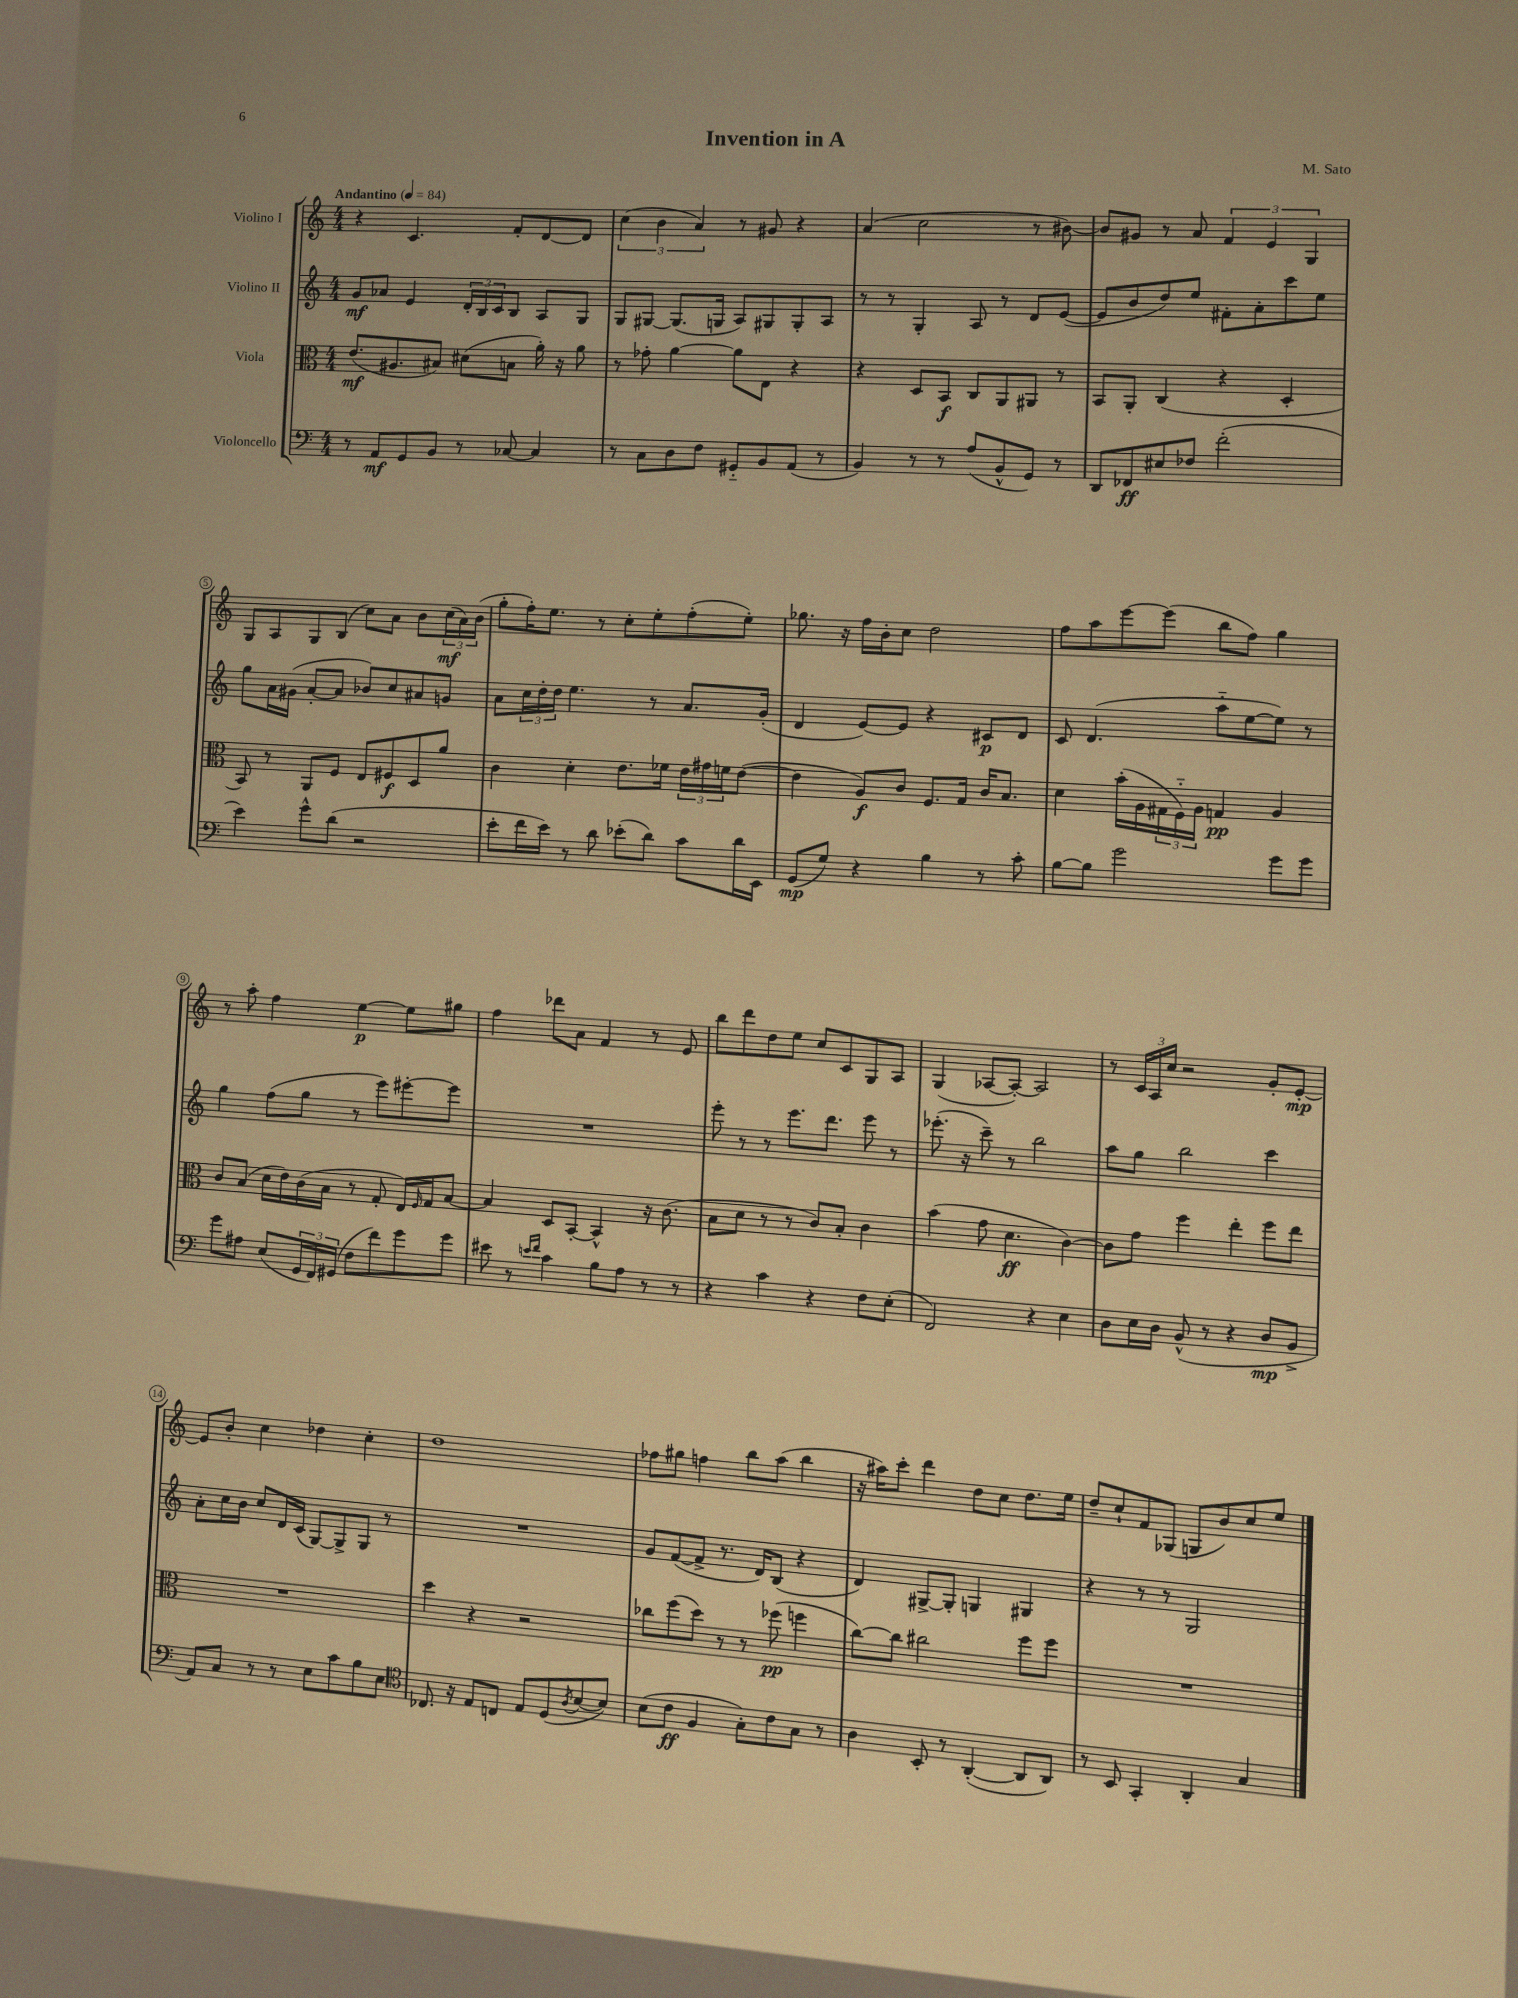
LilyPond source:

\header { title = "Invention in A" composer = "M. Sato" }
<<
\new StaffGroup <<
\new Staff = "s0" \with { instrumentName = "Violino I" } {
    \clef treble \key c \major \numericTimeSignature \time 4/4 \tempo "Andantino" 4 = 84
    r4 c'4. f'8-. d'8~ d'8 |
    \tuplet 3/2 { c''4( b'4 a'4) } r8 gis'8 r4 |
    a'4( c''2 r8 bis'8~) |
    bis'8 gis'8 r8 a'8 \tuplet 3/2 { f'4 e'4 g4 } |
    g8 a8 g8 b8( c''8) a'8 b'8 \tuplet 3/2 { c''16\mf( a'16) b'16( } |
    g''8-. f''16-.) e''8. r8 c''8-. e''8-. f''8-.( e''8-.) |
    ges''8. r16 f''16 b'16-. c''8 d''2 |
    f''8 a''8 e'''8~ e'''8( b''8 f''8) g''4 |
    r8 a''8-. f''4 e''4~\p e''8 gis''8 |
    f''4 des'''8 a'8 f'4 r8 e'8 |
    b''8 d'''8 d''8 e''8 c''8 c'8 g8 a8 |
    g4( aes8~ aes8~-.) aes2 |
    r8 \tuplet 3/2 { c'16 a16 c''16 } r2 g'8-. e'8~-.\mp |
    e'8 b'8-. c''4 des''4 c''4-. |
    d''1 |
    fes''8 gis''8 f''4 b''8 a''8( b''4 |
    r16 ais''16) c'''8-. d'''4 d''8 c''8 d''8. e''16 |
    d''8-- c''8-! f'8 ges8( g8 b'8) c''8 e''8 \bar "|." |
}
\new Staff = "s1" \with { instrumentName = "Violino II" } {
    \clef treble \key c \major \numericTimeSignature \time 4/4
    g'8\mf aes'8 e'4 \tuplet 3/2 { d'16-. b16 c'16 } b8 a8 g8 |
    g8 gis8~ gis8.( g16 a8) gis8 gis8-. a8 |
    r8 r8 g4-. a8 r8 d'8 e'8~( |
    e'8 b'8 d''8) e''8 fis'8-. a'8-. c'''8 e''8 |
    g''8 a'16 gis'16( a'8~-. a'8 bes'8) c''8 ais'8 g'8 |
    a'8 \tuplet 3/2 { c''16 d''16-. d''16 } e''4. r8 a'8. g'16-.( |
    d'4 e'8~) e'8 r4 cis'8\p d'8 |
    c'8 d'4.( a''8-_ e''8~ e''8) r8 |
    g''4 f''8( g''8 r8 e'''8) eis'''8~-. eis'''8 |
    R1 |
    e'''8-. r8 r8 e'''8. d'''8. e'''8 r8 |
    ees'''8.-.( r16 c'''8--) r8 b''2 |
    a''8 g''8 b''2 c'''4 |
    a'8-. c''16 b'16 c''8 d'16 c'16( g8~) g8-> g8 r8 |
    R1 |
    g'8 f'8~( f'8-> r8. d'16) b8( r4 |
    d'4) gis8~-> gis8-. g4 gis4 |
    r4 r8 r8 g2 \bar "|." |
}
\new Staff = "s2" \with { instrumentName = "Viola" } {
    \clef alto \key c \major \numericTimeSignature \time 4/4
    e'8.\mf( ais8. bis8) dis'8( b8 a'16-.) r16 a'8 |
    r8 ges'8-. a'4~ a'8 e8 r4 |
    r4 d8 b,8\f c8 a,8 ais,8 r8 |
    b,8 a,8-. c4( r4 d4-. |
    b,8) r8 a,8 f8 e8 fis8\f d8 a'8 |
    c'4 d'4-. e'8. fes'16 \tuplet 3/2 { e'16 gis'16 f'16 } e'8~( |
    e'4 a8\f) c'8 f8. g16 c'16 b8. |
    d'4 b'16-.( a16 \tuplet 3/2 { gis16 f16-_) a16 } g4\pp a4 |
    c'8 b8( d'16 e'16) c'16( b16 r8 g8-. e16) \grace { f16 } g16 b8~ |
    b4 d8 b,8~-. b,4-^ r16 c'8.( |
    b8 d'8 r8 r8 c'8) b8-. c'4 |
    b'4( g'8 d'4.\ff c'4~) |
    c'8 g'8 f''4 e''4-. f''8 e''8 |
    R1 |
    d''4 r4 r2 |
    ces''8 f''8( d''8) r8 r8 fes''8\pp( f''4 |
    c''8~) c''8 cis''2 f''8 f''8 |
    R1 \bar "|." |
}
\new Staff = "s3" \with { instrumentName = "Violoncello" } {
    \clef bass \key c \major \numericTimeSignature \time 4/4
    r8 a,8\mf g,8 b,8 r8 ces8~ ces4 |
    r8 c8 d8 f8 gis,8-_ b,8 a,8( r8 |
    b,4) r8 r8 a8( b,8-^ g,8) r8 |
    d,8 fes,8\ff eis8 fes8 f'2-.( |
    e'4) g'8-^ d'8( r2 |
    e'8-. f'16 e'16) r8 d'8 ees'8-.( d'8) c'8 d'16 e,16 |
    g,8\mp( g8) r4 b4 r8 c'8-. |
    b8~ b8 g'2 g'8 g'8 |
    g'8 ais8 e8( \tuplet 3/2 { g,16 f,16) gis,16( } f8 f'8) g'8 g'8 |
    eis'8 r8 \grace { e'16 f'16 } c'4 b8 a8 r8 r8 |
    r4 c'4 r4 f8 e8-.( |
    f,2) r4 e4 |
    d8 e16 d16 b,8-^( r8 r4 d8\mp b,8-> |
    a,8) c8 r8 r8 e8 c'8 b8 e8 |
    \clef tenor ces8. r16 e8 c8 e8 d8( \acciaccatura { a8 } b8~ b8) |
    b8( c'8\ff f4 g8-.) c'8 g8 r8 |
    a4 b,8-. r8 a,4~-.( a,8 a,8) |
    r8 b,8 g,4-. a,4-. g4 \bar "|." |
}
>>
>>
\layout { \context { \Score \override BarNumber.stencil = #(make-stencil-circler 0.1 0.3 ly:text-interface::print) } }
